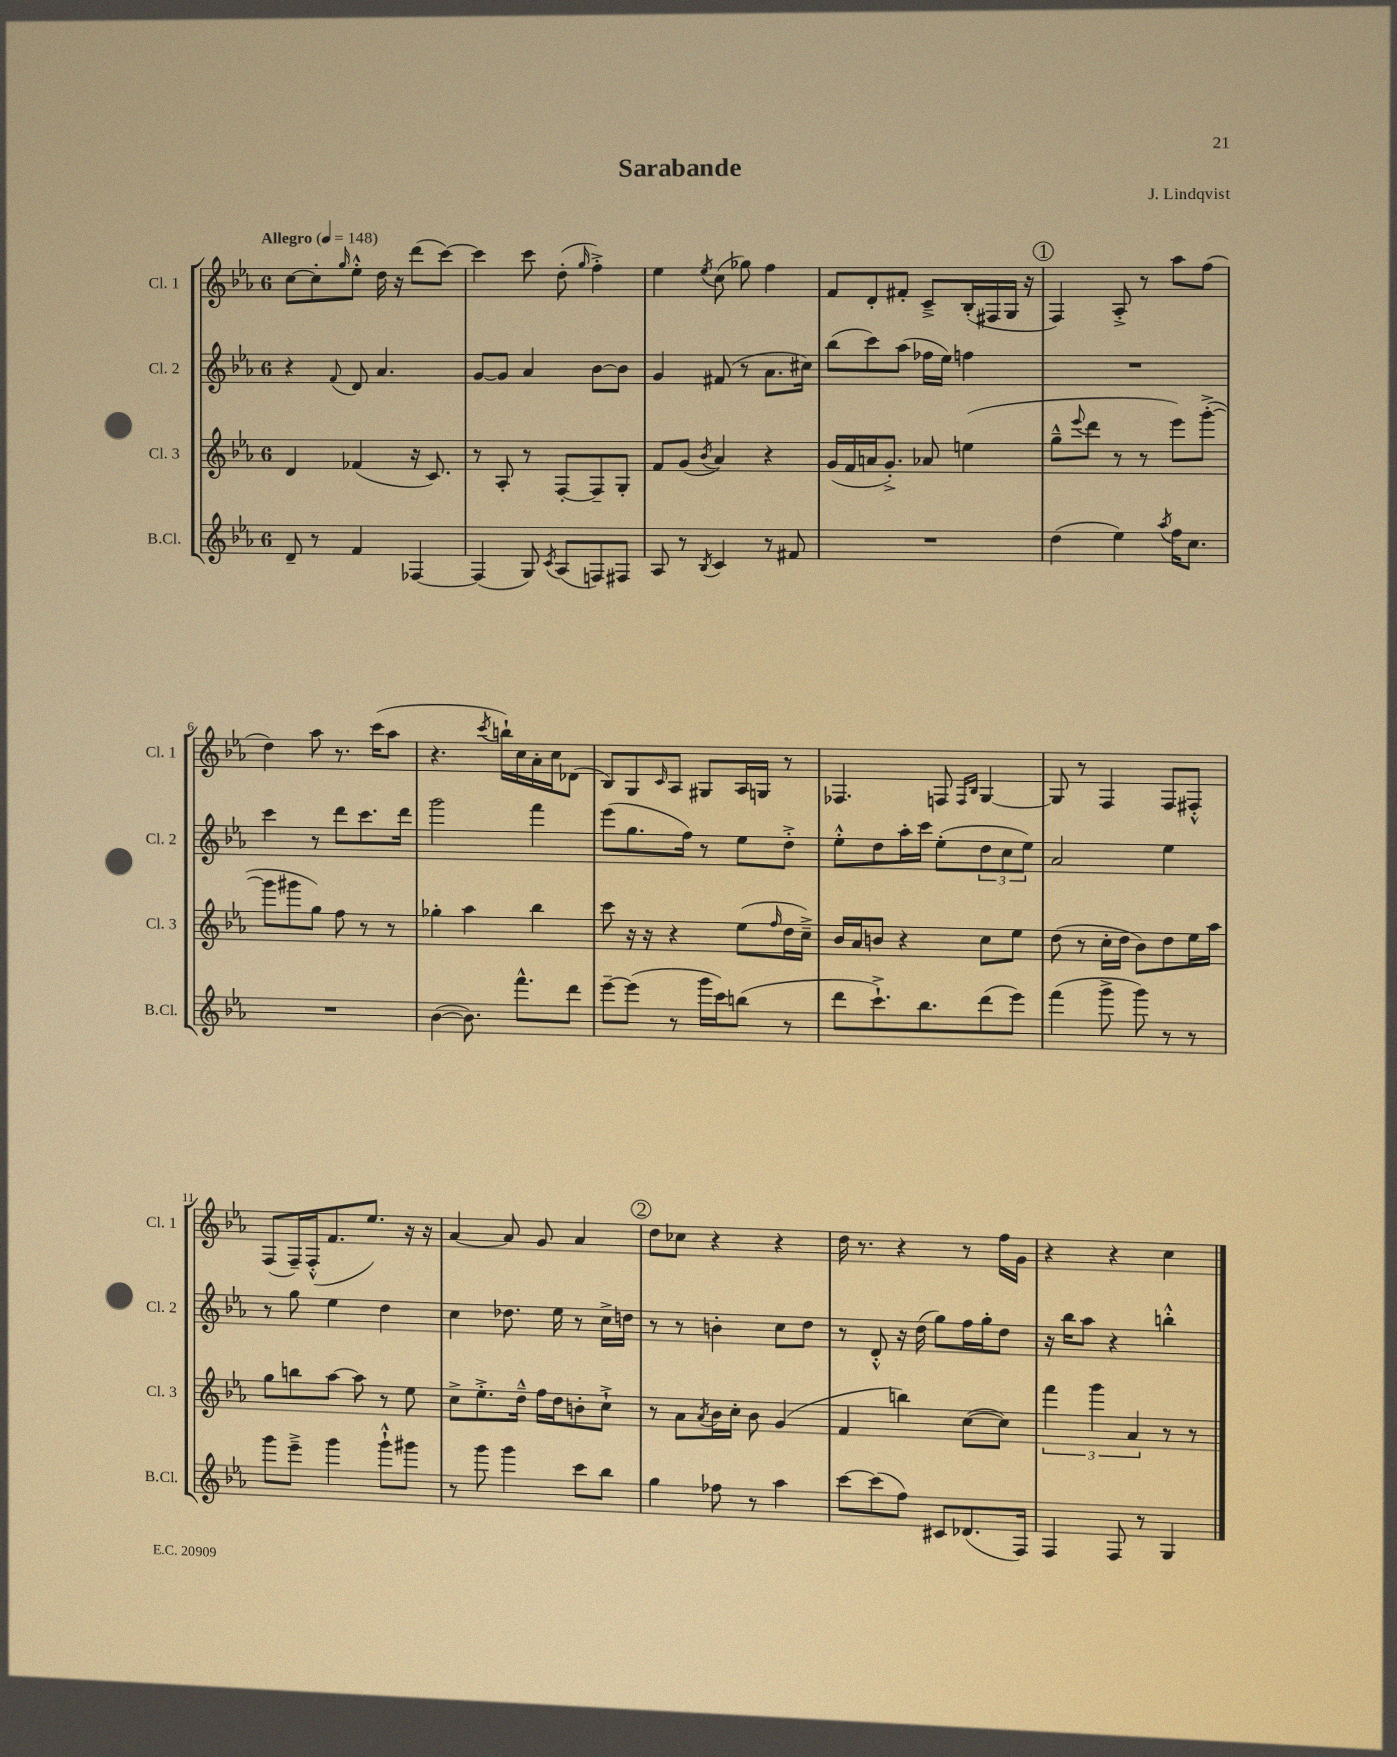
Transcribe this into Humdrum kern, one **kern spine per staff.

**kern	**kern	**kern	**kern
*staff4	*staff3	*staff2	*staff1
*clefG2	*clefG2	*clefG2	*clefG2
*k[b-e-a-]	*k[b-e-a-]	*k[b-e-a-]	*k[b-e-a-]
*M6/8	*M6/8	*M6/8	*M6/8
*MM148	*MM148	*MM148	*MM148
8d~/	4d/	4r	[8cc\L
8r	.	.	8cc'\]
.	.	8qqf/	16qqgg/
4f/	(4f-/	8d/	8ee-'^^\J
.	.	4.a-/	16dd\
.	.	.	16r
[4F-/	16r	.	(8ddd\L
.	8.c/)	.	.
.	.	.	[8ccc\J)
=	=	=	=
(4F-/]	8r	[8g/L	4ccc\]
.	8A-'/	8g/]J	.
8G/)	8r	4a-/	8ccc\
8qc/	.	.	.
(8A-/L	[8F'/L	.	(8dd'\
.	.	.	16qqgg/
8F/)	8F~/]	[8b-\L	4ff'^\)
8F#/J	8G'/J	8b-\]J	.
=	=	=	=
8A-/	8f/L	4g/	4ee-\
8r	(8g/J	.	.
8qB-/	8qb-/	.	8qee-/
4c/	4a-/)	(8f#/	(8cc\
.	.	8r	8gg-\)
8r	4r	8.a-\L	4ff\
8f#/	.	.	.
.	.	16cc#\Jk)	.
=	=	=	=
2.r	(16g/LL	(8bb-\L	8f/L
.	16f/	.	.
.	16a/J	8ccc\)	8d'/
.	8.g'^/J)	.	.
.	.	(8aa-\J	8f#'/J
.	8a-/	16ff-\LL	8c~^/L
.	.	16ee-\JJ)	.
.	(4ee\	4ff\	(16B-'/L
.	.	.	16F#/
.	.	.	16G/JJ
.	.	.	16r
=	=	=	=
(4dd\	8gg~^^\L	2.r	4F/)
.	8qqeee-/	.	.
.	8ddd\J	.	.
4ee-\)	8r	.	8A-'^/
.	8r	.	8r
8qaa-/	.	.	.
16ff\LK	8eee-\L)	.	8aa-\L
8.cc\J	.	.	.
.	([8ggg'^\J	.	(8ff\J
=	=	=	=
2.r	8ggg\]L	4ccc\	4dd\)
.	8ggg#\	.	.
.	8gg\J)	8r	8aa-\
.	8ff\	8ddd\L	8.r
.	8r	8.ccc\	.
.	.	.	(16ccc\LK
.	8r	.	8aa-\J
.	.	16ddd\Jk	.
=	=	=	=
([4b-\	4gg-'\	2ggg\	4.r
8.b-\])	4aa-\	.	.
.	.	.	8qccc/
.	.	.	16bb`\LL)
8.fff^^\L	.	.	16cc\
.	4bb-\	4fff\	16a-'\
.	.	.	16cc\J
8ddd\J	.	.	(8d-\J
=	=	=	=
[8eee-~\L	8ccc\	(8eee-\L	8B-/L)
(8eee-\]J	16r	8.gg\	8G/
.	16r	.	.
.	.	.	16qqc/
8r	4r	.	8A-/J
.	.	16ff\Jk)	.
16ggg\LL	.	8r	8G#/L
16ccc\J)	.	.	.
(8bb\J	(8ee-\L	8ee-\L	16A-/L
.	.	.	16G/JJ
.	16qqff/	.	.
8r	16dd\L	8dd'^\J	8r
.	16cc~^\JJ)	.	.
=	=	=	=
8ddd\L	16b-/LL	8ee-'^^\L	4.F-/
.	16a-/J	.	.
8.ccc`^\)	8b/J	8dd\	.
.	4r	16aa-'\L	.
8.bb-\	.	16ccc\JJ	.
.	.	(8ee-'\L	8F/
.	.	.	16qqF/LL
.	.	.	16qqB-/JJ
(8ddd\	8cc\L	12dd\	[4G/
.	.	12cc\	.
8eee-\J)	8ee-\J	.	.
.	.	12ee-\J)	.
=	=	=	=
(4fff\	(8dd\	2a-/	8G/]
.	8r	.	8r
8ggg^\	16cc'\LL	.	4F/
.	16dd\JJ	.	.
8ggg\)	8b-\L)	.	.
8r	8dd\	4ee-\	8F/L
8r	16ee-\L	.	8F#'^^/J
.	16aa-\JJ	.	.
=	=	=	=
8ggg\L	8gg\L	8r	(8F/L
8eee-~^\J	8bb\	8gg\	16F~/L)
.	.	.	(16F'^^/J
4ggg\	[8aa-\J	4ee-\	8.f/
.	8aa-\]	.	.
.	.	.	8.ee-/J)
8ggg`^^\L	8r	4dd\	.
8ggg#\J	8ee-\	.	16r
.	.	.	16r
=	=	=	=
8r	8cc^\L	4cc\	[4a-/
8ggg\	8.ee-'^\	.	.
4ggg\	.	8.dd-\	8a-/]
.	16dd~^^\Jk	.	.
.	16ff\LL	.	8g/
.	16dd\J	16ee-\	.
8ccc\L	8b'\	8r	4a-/
8bb-\J	8cc`^\J	16cc^\LL	.
.	.	16dd\JJ	.
=	=	=	=
4gg\	8r	8r	8dd\L
.	8a-\L	8r	8cc-\J
.	8qa-/	.	.
8ff-\	16b-\L	4b'\	4r
.	16cc'\JJ	.	.
8r	8b-\	.	.
4aa-\	(4g/	8cc\L	4r
.	.	8dd\J	.
=	=	=	=
[8ccc\L	4f/	8r	16dd\
.	.	.	8.r
(8ccc\]	.	8d'^^/	.
8ff\J)	4bb\)	16r	4r
.	.	(16dd\	.
8c#/L	.	8gg\L)	.
(8.d-/	([8cc\L	16ff\L	8r
.	.	16gg'\J	.
.	8cc\]J)	8dd\J	16ff\LL
16F/Jk)	.	.	16g\JJ
=	=	=	=
4F/	6fff\	16r	4r
.	.	16bb-\LK	.
.	.	8aa-\J	.
.	6ggg\	.	.
8F/	.	4r	4r
.	6a-/	.	.
8r	.	.	.
4G/	8r	4bb'^^\	4cc\
.	8r	.	.
==	==	==	==
*-	*-	*-	*-
